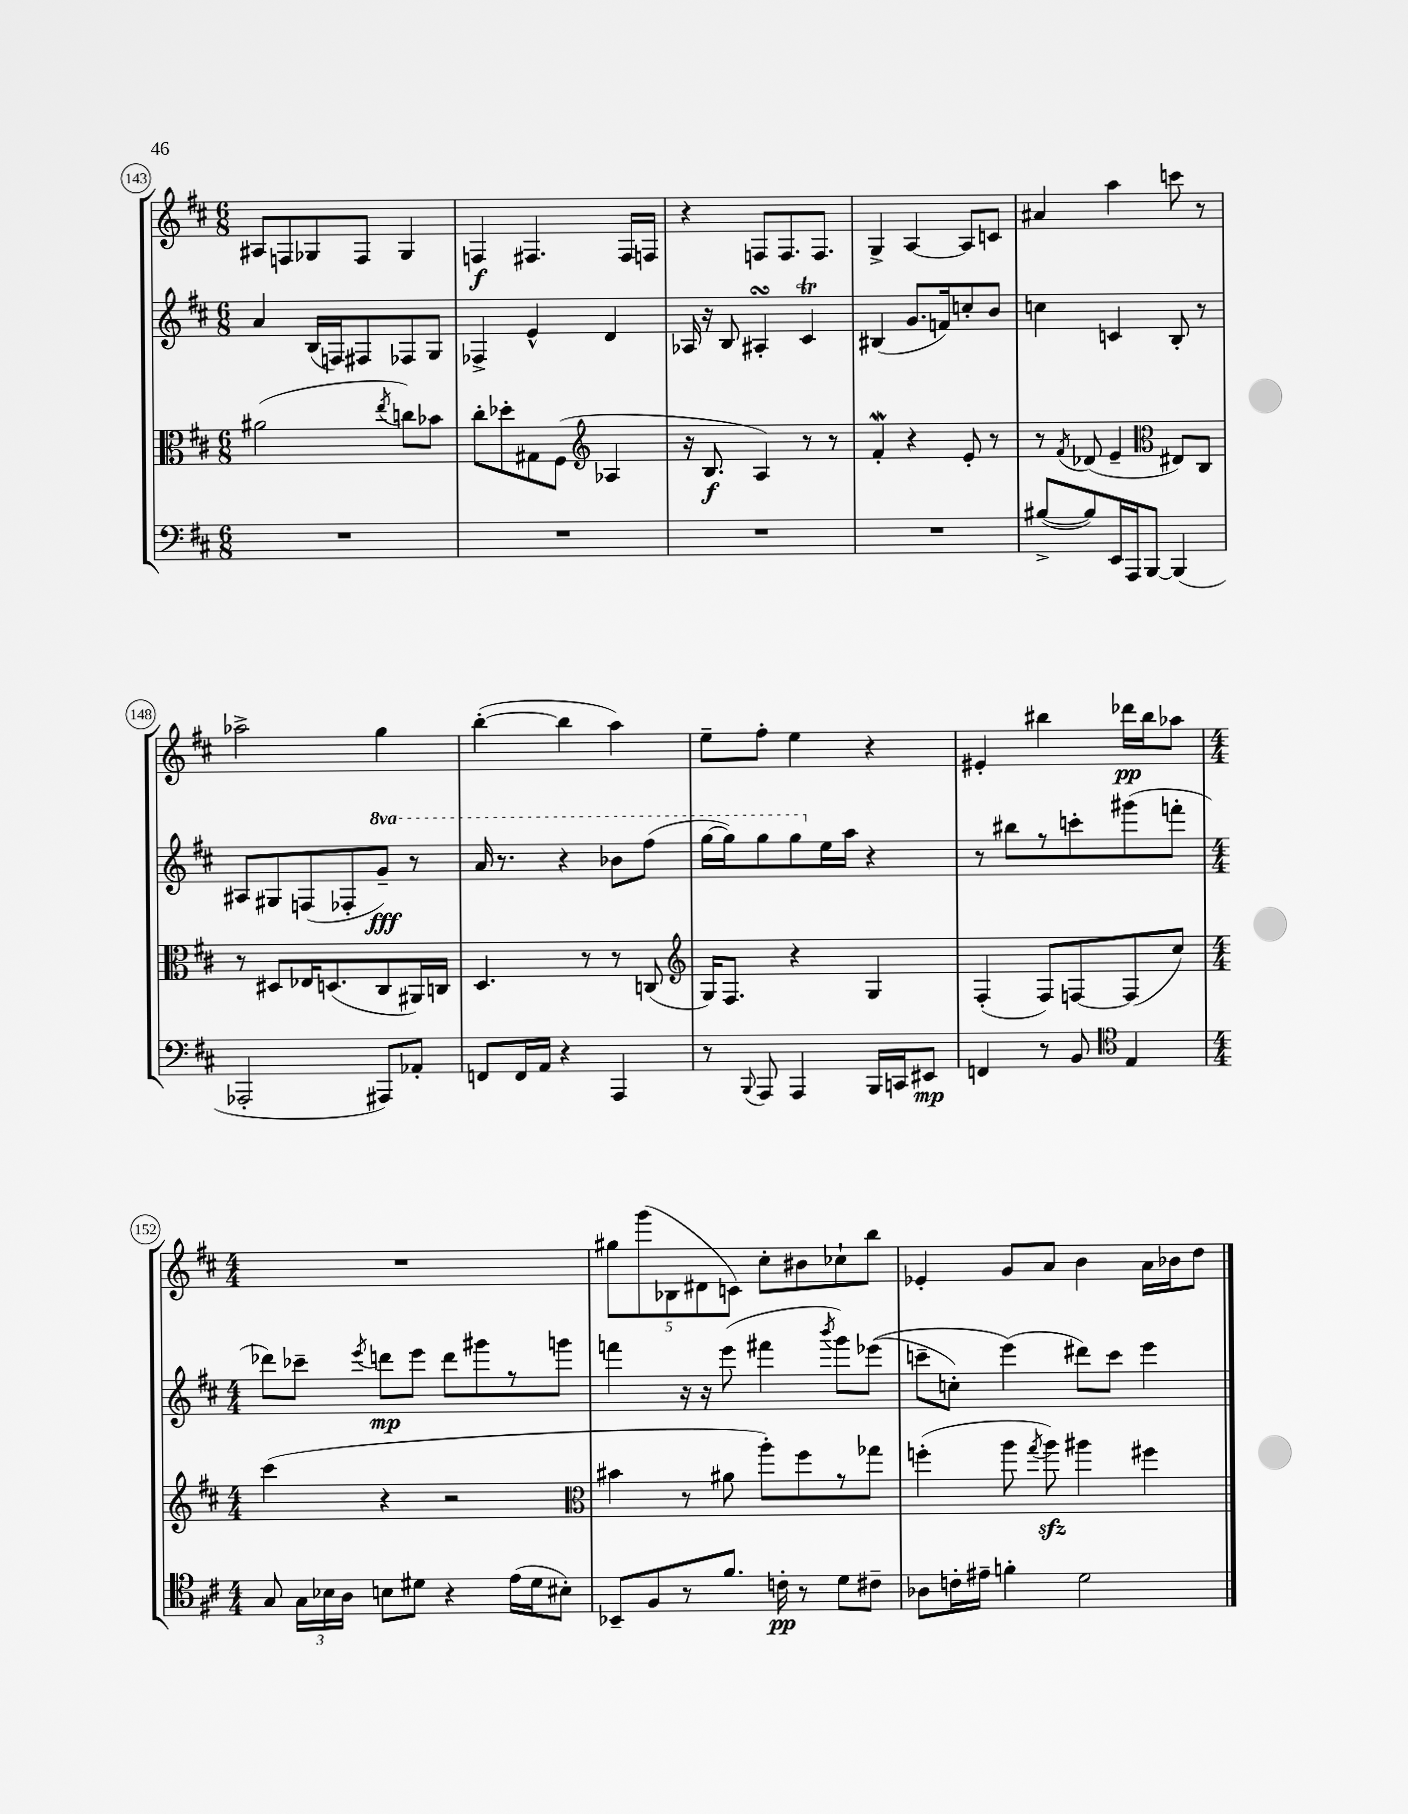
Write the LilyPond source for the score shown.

<<
\new StaffGroup <<
\new Staff = "s0" {
    \clef treble \key d \major \numericTimeSignature \time 6/8
    \autoBeamOff ais8[ f8 ges8 f8] ges4 |
    f4\f fis4. fis16[ f16] |
    r4 f8[ f8. f8.] |
    g4-> a4~ a8[ c'8] |
    ais'4 a''4 c'''8 r8 |
    aes''2-> g''4 |
    b''4~-.( b''4 a''4) |
    e''8[-- fis''8]-. e''4 r4 |
    eis'4-. bis''4 des'''16[\pp bis''16 aes''8] |
    \numericTimeSignature \time 4/4 R1 |
    \tuplet 5/4 { gis''8[ g'''8( bes8 dis'8 c'8]) } cis''8[-. bis'8 ces''8-! b''8] |
    ees'4-. g'8[ a'8] b'4 a'16[ bes'16 d''8] \bar "|." |
}
\new Staff = "s1" {
    \clef treble \key d \major \numericTimeSignature \time 6/8 \set Staff.ottavationMarkups = #ottavation-simple-ordinals
    \autoBeamOff a'4 b16[( f16) fis8 fes8 g8] |
    fes4-> e'4-^ d'4 |
    aes16 r16 b8 ais4-.\turn cis'4\trill |
    bis4( g'8.[ f'16) c''8-. b'8] |
    c''4 c'4 b8-. r8 |
    ais8[ gis8 f8( fes8-. \ottava #1 g''8]--\fff) r8 |
    a''16 r8. r4 bes''8[ fis'''8]( |
    g'''16[~ g'''16) g'''8 g'''8 \ottava #0 e''16 a''16] r4 |
    r8 bis''8[ r8 c'''8-. gis'''8( f'''8]-. |
    \numericTimeSignature \time 4/4 des'''8[) ces'''8]-- \acciaccatura { e'''8 } d'''8[\mp e'''8] d'''8[ gis'''8 r8 g'''8] |
    f'''4 r16 r16 e'''8( fis'''4 \acciaccatura { b'''8 } g'''8[) ees'''8](\( |
    c'''8[-- c''8]-.) e'''4(\) dis'''8[) c'''8] e'''4 \bar "|." |
}
\new Staff = "s2" {
    \clef alto \key d \major \numericTimeSignature \time 6/8
    \autoBeamOff ais'2( \acciaccatura { e''8 } c''8[) bes'8] |
    cis''8[-. des''8-. gis8 fis8]( \clef treble aes4 |
    r16 b8.\f a4) r8 r8 |
    fis'4-.\mordent r4 e'8-. r8 |
    r8 \acciaccatura { fis'8 } des'8( e'4-- \clef alto eis8[) cis8] |
    r8 dis8[ ees16 d8.( cis8 ais,16) c16] |
    d4. r8 r8 c8( |
    \clef treble g16[) fis8.] r4 g4 |
    fis4-.( fis8[) f8~ f8( cis''8]) |
    \numericTimeSignature \time 4/4 cis'''4( r4 r2 |
    \clef alto bis'4 r8 ais'8 a''8[-.) fis''8 r8 ges''8] |
    f''4-.( a''8 \acciaccatura { g''8 } a''8\sfz) ais''4 fis''4 \bar "|." |
}
\new Staff = "s3" {
    \clef bass \key d \major \numericTimeSignature \time 6/8
    \autoBeamOff R2. |
    R2. |
    R2. |
    R2. |
    bis8[~->( bis8) e,16 a,,16 b,,8]~ b,,4( |
    aes,,2-. ais,,8[) aes,8]-. |
    f,8[ f,16 a,16] r4 a,,4 |
    r8 \appoggiatura { b,,8 } a,,8 a,,4 b,,16[ c,16 eis,8]\mp |
    f,4 r8 b,8 \clef tenor e4 |
    \numericTimeSignature \time 4/4 g8 \tuplet 3/2 { g16[ bes16 a16] } b8[ dis'8] r4 e'16[( dis'16 bis8]-.) |
    bes,8[-- fis8 r8 fis'8.] c'16-.\pp r8 d'8[ cis'8]-- |
    aes8[ c'16-. eis'16]-- f'4-. d'2 \bar "|." |
}
>>
>>
\layout { \context { \Score currentBarNumber = #143 \override BarNumber.stencil = #(make-stencil-circler 0.1 0.3 ly:text-interface::print) } }
